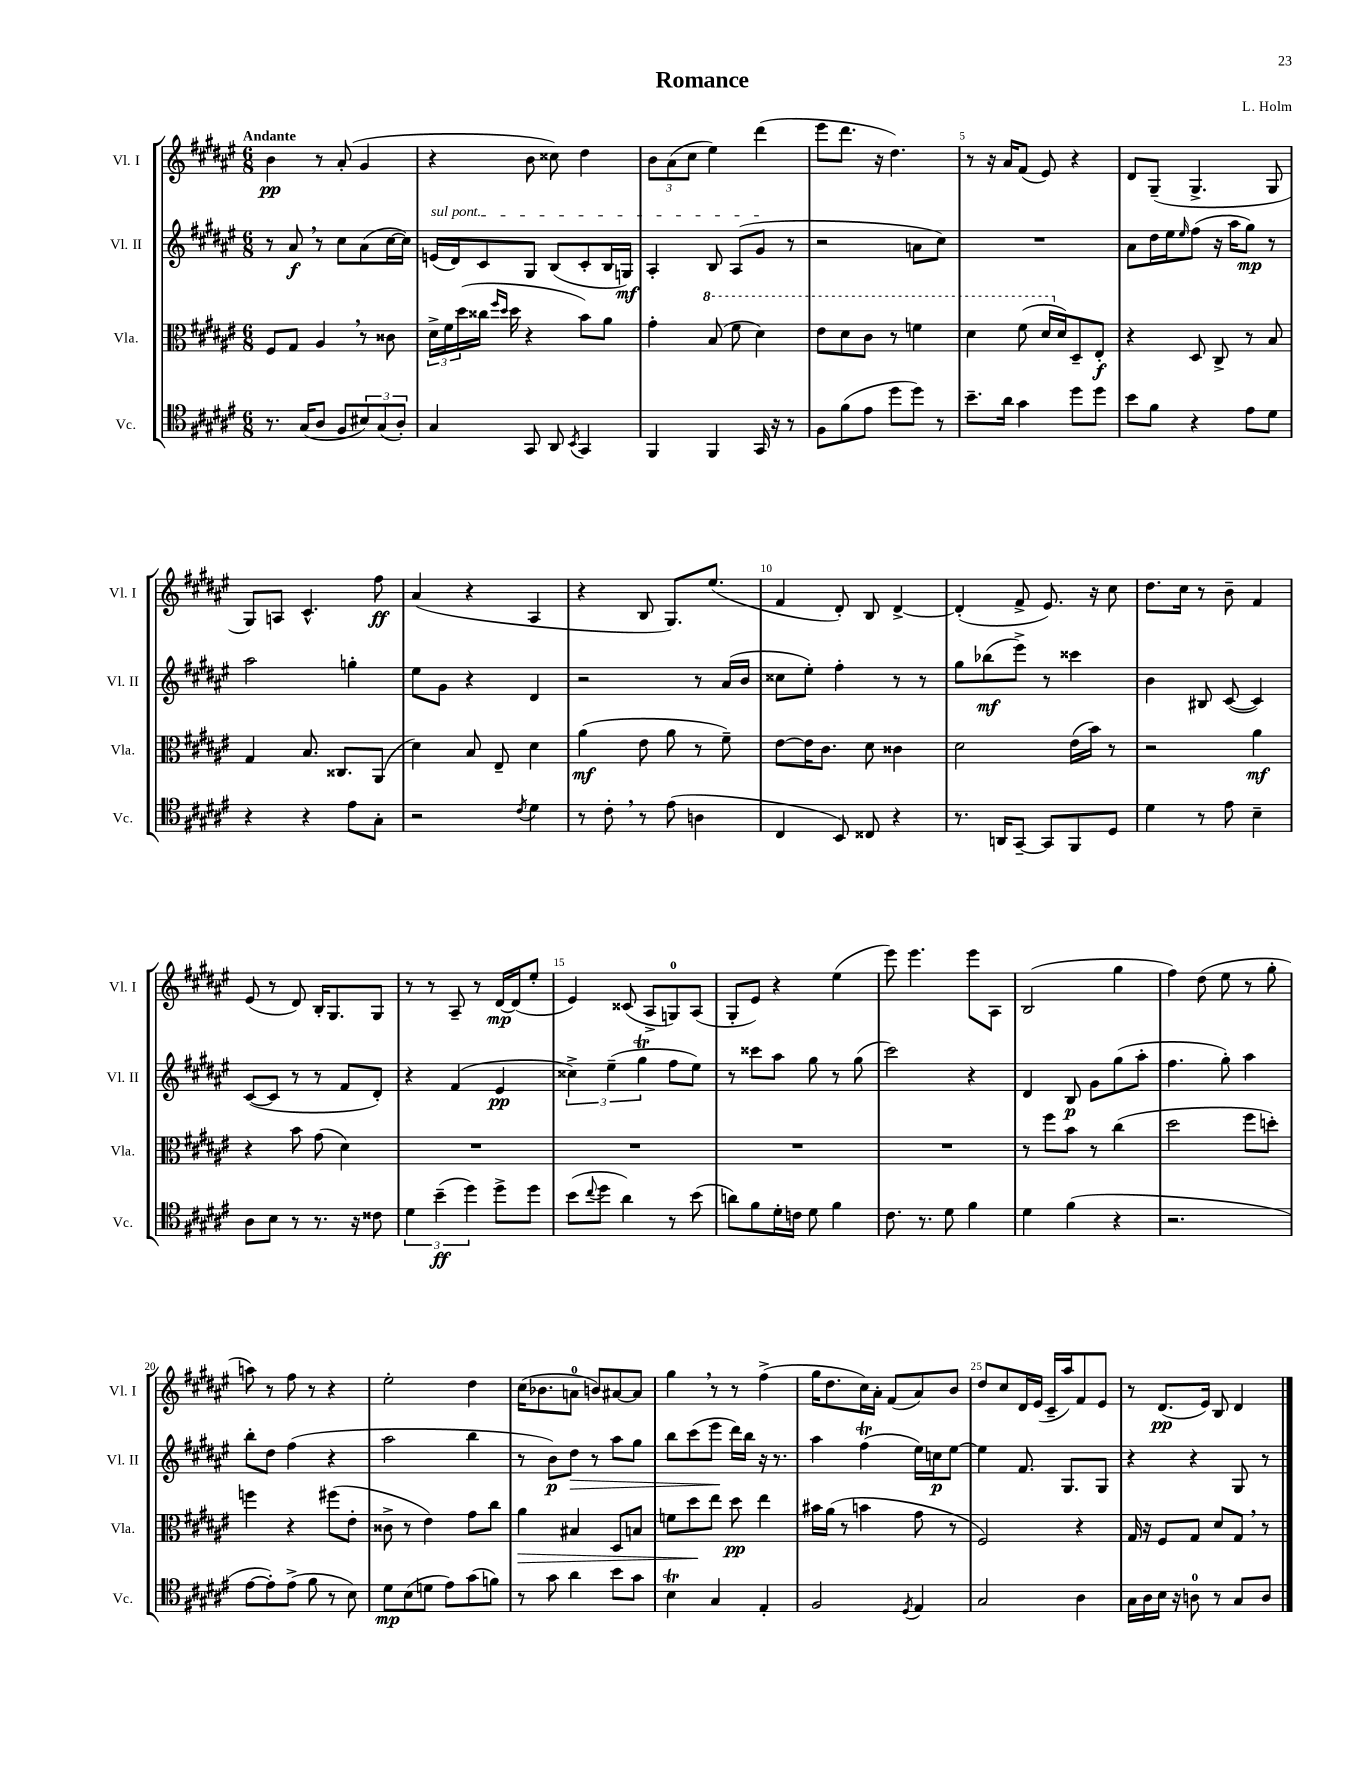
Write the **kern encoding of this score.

**kern	**kern	**kern	**kern
*staff4	*staff3	*staff2	*staff1
*clefC4	*clefC3	*clefG2	*clefG2
*k[f#c#g#d#a#e#]	*k[f#c#g#d#a#e#]	*k[f#c#g#d#a#e#]	*k[f#c#g#d#a#e#]
*M6/8	*M6/8	*M6/8	*M6/8
8.r	8F#/L	8r	4b\
.	8G#/J	8a#/	.
(16G#/LK	.	.	.
8A#/J	4A#/	8r	8r
8F#/L	.	8cc#\L	(8a#'/
12B#/)	8r	(8a#\	4g#/
(12G#/	.	.	.
.	8c##\	[16cc#\L	.
12A#'/J)	.	.	.
.	.	16cc#\]JJ)	.
=	=	=	=
4G#/	24d#^\LL	(16e/LL	4r
.	24f#\	.	.
.	.	16d#/J)	.
.	(24dd#\	.	.
.	16cc##\JJ	8c#/	.
.	16qqff#/LL	.	.
.	16qqdd#/JJ	.	.
.	16dd#\	.	.
8GG#/	4r	8G#/J	8b\
8AA#/	.	(8B/L	8cc##\)
8qBB/	.	.	.
4GG#/	8b\L)	8c#'/	4dd#\
.	8a#\J	16B/L	.
.	.	16G/JJ)	.
=	=	=	=
4FF#/	4g#'\	4A#'/	12b\L
.	.	.	(12a#\
.	.	.	12cc#\J
4FF#/	(8b/	8B/	4ee#\)
.	8ff#\	(8A#/L	.
16GG#/	4dd#\)	8g#/J	(4ddd#\
16r	.	.	.
8r	.	8r	.
=	=	=	=
8F#\L	8ee#\L	2r	8eee#\L
(8f#\	8dd#\	.	8.ddd#\J
8e#\J	8cc#\J	.	.
.	.	.	16r
8dd#\L	8r	.	4.dd#\)
8dd#\J)	4ff\	8a\L	.
8r	.	8cc#\J)	.
=	=	=	=
8.b~\L	4dd#\	2.r	8r
.	.	.	16r
16a#\Jk	.	.	16a#/LK
4g#\	(8ff#\	.	(8f#/J
.	16dd#/LL	.	8e#/)
.	16d#/J)	.	.
8dd#\L	8D#~/	.	4r
8dd#\J	8E#'/J	.	.
=	=	=	=
8b\L	4r	8a#\L	8d#/L
8f#\J	.	16dd#\L	(8G#~/J
.	.	16ee#\J	.
.	.	16qqee#/	.
4r	8D#/	(8ff#\J	4.G#^/
.	8C#^/	16r	.
.	.	16aa#\LK	.
8e#\L	8r	8gg#\J)	.
8d#\J	8B/	8r	8G#/
=	=	=	=
4r	4G#/	2aa#\	8G#/L)
.	.	.	8A/J
4r	8.B/	.	4.c#^^/
.	8.C##/L	.	.
8e#\L	.	4gg'\	.
8G#'\J	(8AA#/J	.	8ff#\
=	=	=	=
2r	4d#\)	8ee#\L	(4a#/
.	.	8g#\J	.
.	8B/	4r	4r
.	8E#~/	.	.
8qc#/	.	.	.
4d#\	4d#\	4d#/	4A#/
=	=	=	=
8r	(4a#\	2r	4r
8c#'\	.	.	.
8r	8e#\	.	8B/
(8e#\	8a#\	.	8.G#/L)
4A\	8r	8r	.
.	.	.	(8.ee#/J
.	8f#~\)	(16a#/LL	.
.	.	16b/JJ	.
=	=	=	=
4C#/	[8e#\L	8cc##\L	4f#/
.	16e#\]K	8ee#'\J)	.
.	8.c#\J	.	.
8BB/)	.	4ff#'\	8d#'/)
8C##/	8d#\	.	8B/
4r	4c##\	8r	[4d#^/
.	.	8r	.
=	=	=	=
8.r	2d#\	8gg#\L	(4d#'/]
.	.	(8bb-\	.
16AA/LK	.	.	.
[8GG#~/J	.	8eee#^\J)	8f#^/
8GG#/]L	.	8r	8.e#/)
8FF#/	(16e#\LL	4ccc##\	.
.	16b\JJ)	.	16r
8D#/J	8r	.	8cc#\
=	=	=	=
4d#\	2r	4b\	8.dd#\L
.	.	.	16cc#\Jk
8r	.	8B#/	8r
8e#\	.	([8c#/	8b~\
4B~\	4a#\	4c#/])	4f#/
=	=	=	=
8A#\L	4r	([8c#/L	(8e#/
8B\J	.	8c#/]J	8r
8r	8b\	8r	8d#/)
8.r	(8g#\	8r	16B'/LK
.	.	.	8.G#/
.	4d#\)	8f#/L	.
16r	.	.	.
8c##\	.	8d#'/J)	8G#/J
=	=	=	=
6d#\	2.r	4r	8r
.	.	.	8r
(6b~\	.	.	.
.	.	(4f#/	8A#~/
6dd#\)	.	.	.
.	.	.	8r
8dd#^\L	.	4e#/	[16d#/LL
.	.	.	(16d#/]J
8dd#\J	.	.	8ee#'/J
=	=	=	=
(8b\L	2.r	6cc##^\)	4e#/)
8qqcc#/	.	.	.
8dd#\J	.	.	.
.	.	(6ee#~\	.
4a#\)	.	.	(8c##/
.	.	6gg#\	.
.	.	.	8A#^/L
8r	.	8ff#\L	8G/)
(8b\	.	8ee#\J)	(8A#/J
=	=	=	=
8a\L)	2.r	8r	8G#'/L
8f#\	.	8ccc##\L	8e#/J)
16d#'\L	.	8aa#\J	4r
16c\JJ	.	.	.
8d#\	.	8gg#\	.
4f#\	.	8r	(4ee#\
.	.	(8gg#\	.
=	=	=	=
8.c#\	2.r	2ccc#\)	8eee#\)
.	.	.	4.eee#\
8.r	.	.	.
8d#\	.	.	.
4f#\	.	4r	8eee#\L
.	.	.	8A#\J
=	=	=	=
4d#\	8r	4d#/	(2B/
.	8ff#\L	.	.
(4f#\	8b\J	8B/	.
.	8r	8g#\L	.
4r	(4cc#\	(8gg#\	4gg#\
.	.	8aa#'\J	.
=	=	=	=
2.r	2dd#\	4.ff#\	4ff#\)
.	.	.	(8dd#\
.	.	8gg#'\)	8ee#\
.	8ff#\L	4aa#\	8r
.	8dd'\J)	.	8gg#'\
=	=	=	=
[8e#\L	4ff\	8bb'\L	8aa\)
8e#'\])	.	8dd#\J	8r
(8e#^\J	4r	(4ff#\	8ff#\
8f#\	.	.	8r
8r	(8ff#\L	4r	4r
8B\)	8e#'\J	.	.
=	=	=	=
8d#\L	8c##^\	2aa#\	2ee#'\
(8B\	8r	.	.
8d\J	4e#\)	.	.
8e#\L)	.	.	.
(8g#\	8g#\L	4bb\	4dd#\
8f\J)	8cc#\J	.	.
=	=	=	=
8r	4a#\	8r	(16cc#\LK
.	.	.	8.b-\
8g#\	.	8b\L)	.
4a#\	4B#/	8dd#\J	8a\J
.	.	8r	8b/L)
8b\L	8D#/L	8aa#\L	[8a#/
8g#\J	8B/J	8gg#\J	8a#/]J
=	=	=	=
4B\	8f\L	8bb\L	4gg#\
.	8dd#\	(8ccc#\	.
4G#/	8ee#\J	8eee#\J	8r
.	8dd#\	16ddd#\LL)	8r
.	.	16bb\JJ	.
4E#'/	4ee#\	16r	(4ff#^\
.	.	8.r	.
=	=	=	=
2F#/	16b#\LL	4aa#\	16gg#\LK
.	(16a#\JJ	.	8.dd#\
.	8r	.	.
.	4b\	(4ff#\	16cc#\L)
.	.	.	16a#'\JJ
.	.	.	(8f#/L
8qD#/	.	.	.
4E#/	8g#\	16ee#\LL)	8a#/)
.	.	16cc\J	.
.	8r	[8ee#\J	8b/J
=	=	=	=
2G#/	2F#/)	4ee#\]	8dd#/L
.	.	.	8cc#/
.	.	8.f#/	16d#/L
.	.	.	(16e#/JJ
.	.	.	16c#~/LL
.	.	8.G#/L	16aa#/J)
4A#\	4r	.	8f#/
.	.	8G#/J	8e#/J
=	=	=	=
16G#\LL	16G#/	4r	8r
16A#\	16r	.	.
16B\JJ	8F#/L	.	(8.d#/L
16r	.	.	.
8A\	8G#/J	4r	.
.	.	.	16e#/Jk)
8r	8d#/L	.	8B/
8G#/L	8G#/J	8G#/	4d#/
8A/J	8r	8r	.
==	==	==	==
*-	*-	*-	*-
